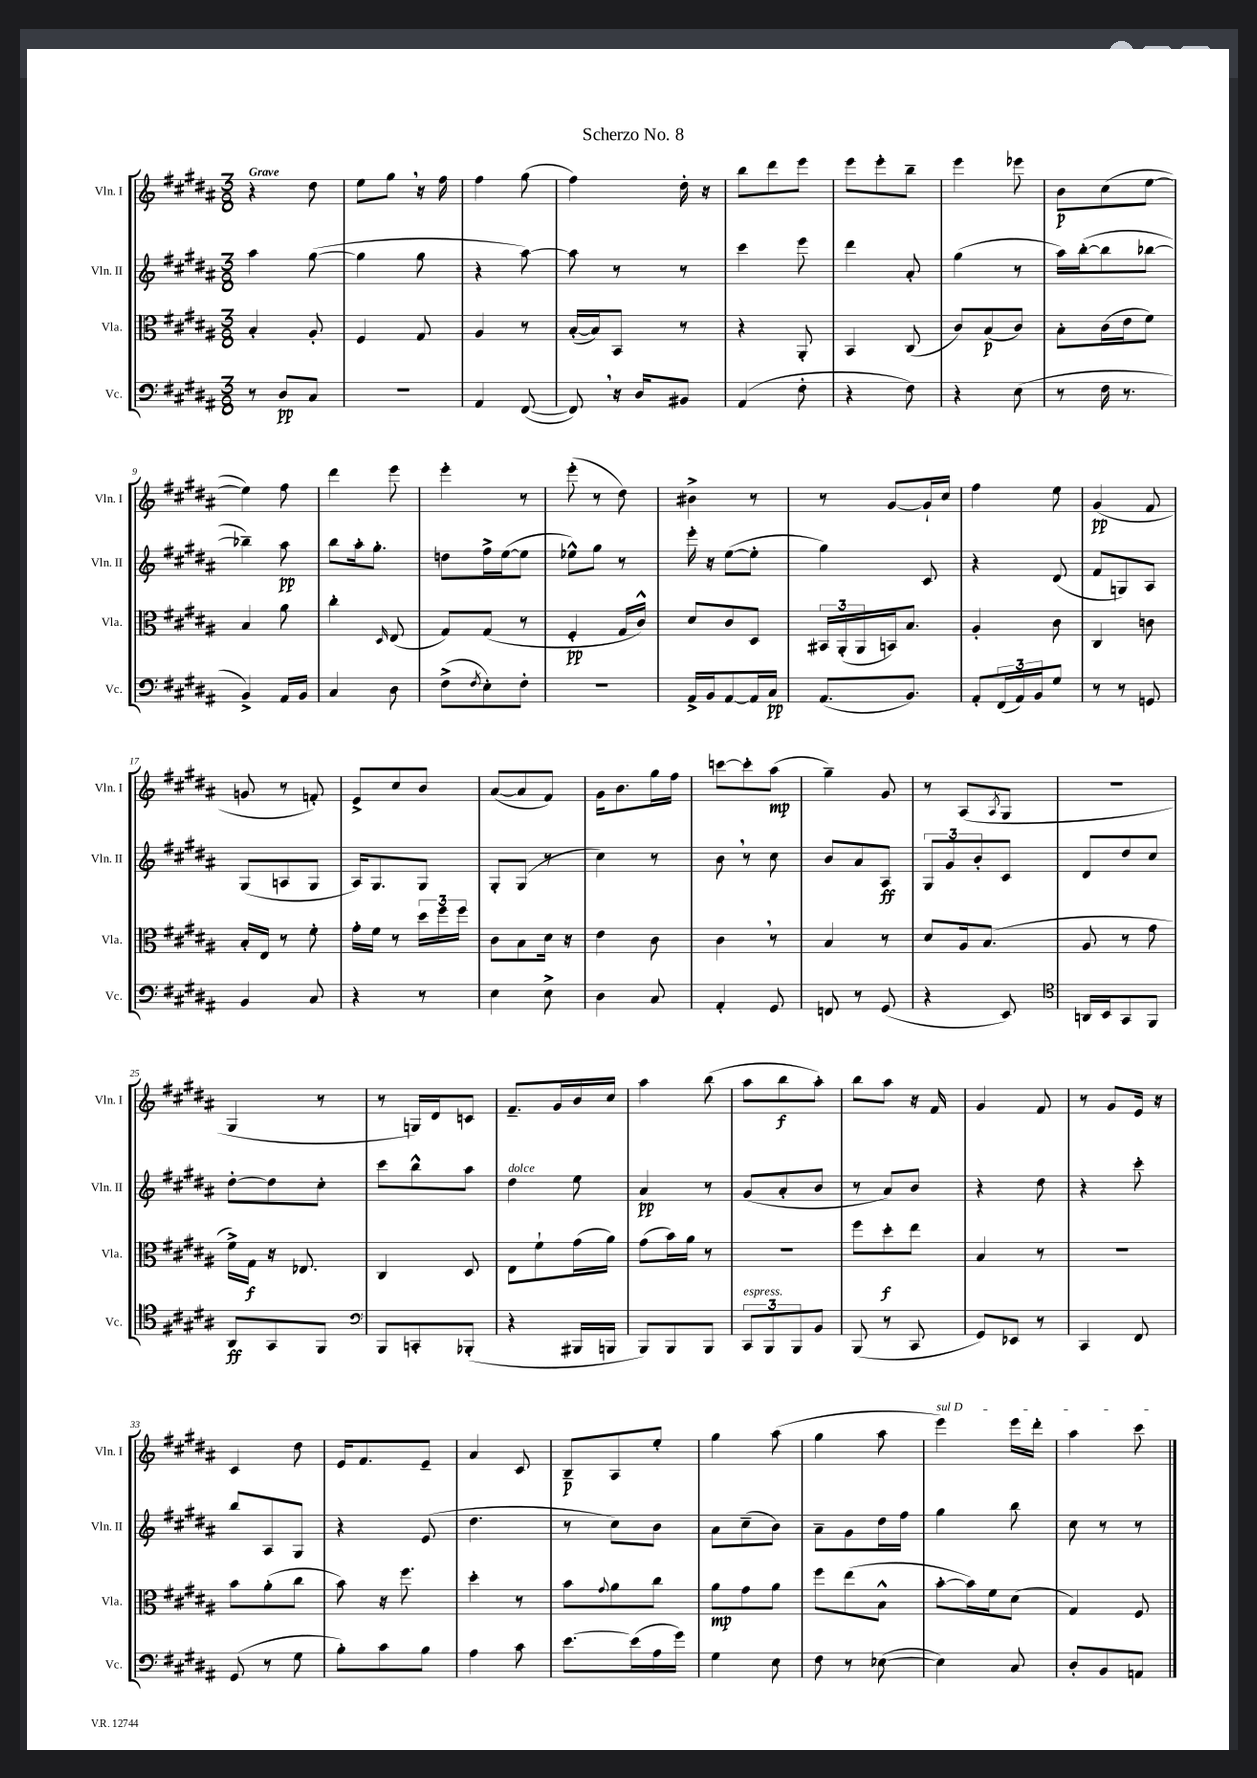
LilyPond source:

\header { title = "Scherzo No. 8" }
<<
\new StaffGroup <<
\new Staff = "s0" \with { instrumentName = "Vln. I" shortInstrumentName = "Vln. I" } {
    \clef treble \key b \major \numericTimeSignature \time 3/8 \tempo "Grave"
    r4 dis''8 |
    e''8 gis''8 \breathe r16 fis''16 |
    fis''4 gis''8( |
    fis''4) dis''16-. r16 |
    b''8 dis'''8 e'''8 |
    e'''8 e'''8-. b''8-- |
    e'''4 ees'''8 |
    b'8\p cis''8( e''8~ |
    e''4) fis''8 |
    dis'''4 e'''8 |
    e'''4-. r8 |
    e'''8-.( r8 dis''8) |
    bis'4-> r8 |
    r8 gis'8~ gis'16-! cis''16 |
    fis''4 e''8 |
    gis'4\pp( fis'8 |
    g'8 r8 f'8-.) |
    e'8-> cis''8 b'8 |
    ais'8~( ais'8 fis'8) |
    gis'16 b'8. gis''16 fis''16 |
    c'''8~ c'''8-. ais''8\mp( |
    gis''4--) gis'8 |
    r8 ais8( \acciaccatura { ais8 } gis8 |
    R4. |
    gis4 r8 |
    r8 g16) dis'16 c'8 |
    fis'8.-- gis'16 b'16 cis''16 |
    ais''4 b''8( |
    ais''8 b''8\f ais''8-.) |
    b''8 ais''8 r16 fis'16 |
    gis'4 fis'8 |
    r8 gis'8 e'16 r16 |
    cis'4 dis''8 |
    e'16 fis'8. e'8-- |
    ais'4 cis'8 |
    b8--\p ais8 e''8-. |
    gis''4 ais''8( |
    gis''4 ais''8 |
    \once \override TextSpanner.bound-details.left.text = \markup { \italic "sul D" } e'''4\startTextSpan) e'''16 dis'''16-. |
    ais''4 cis'''8\stopTextSpan \bar "|." |
}
\new Staff = "s1" \with { instrumentName = "Vln. II" shortInstrumentName = "Vln. II" } {
    \clef treble \key b \major \numericTimeSignature \time 3/8
    ais''4 gis''8~( |
    gis''4 gis''8 |
    r4 ais''8~) |
    ais''8 r8 r8 |
    cis'''4 e'''8 |
    dis'''4 ais'8-. |
    gis''4( r8 |
    ais''16) b''16~-.( b''8 bes''8~ |
    bes''4--) ais''8\pp |
    b''8 ais''16-. gis''8.-. |
    d''8 fis''16-> e''16~( e''8 |
    ees''8-^) gis''8 r8 |
    e'''16-. r16 e''8~( e''8-. |
    gis''4) cis'8 |
    r4 dis'8( |
    fis'8 g8) ais8 |
    gis8( a8 gis8 |
    ais16) gis8. gis8 |
    gis8-. gis8( r8 |
    cis''4) r8 |
    b'8 \breathe r8 cis''8 |
    b'8 ais'8 ais8\ff |
    \tuplet 3/2 { gis8 gis'8 b'8-. } cis'8 |
    dis'8 dis''8 cis''8 |
    dis''8~-. dis''8 cis''8-. |
    cis'''8 b''8-^ ais''8 |
    dis''4^\markup { \italic "dolce" } e''8 |
    ais'4\pp r8 |
    gis'8( ais'8-. b'8 |
    r8 ais'8) b'8 |
    r4 dis''8 |
    r4 cis'''8-. |
    b''8 ais8 gis8 |
    r4 e'8( |
    dis''4. |
    r8 cis''8) b'8 |
    ais'8 cis''8--( b'8) |
    ais'8-- gis'8 dis''16 fis''16 |
    gis''4 b''8 |
    cis''8 r8 r8 \bar "|." |
}
\new Staff = "s2" \with { instrumentName = "Vla." shortInstrumentName = "Vla." } {
    \clef alto \key b \major \numericTimeSignature \time 3/8
    b4-. ais8-. |
    fis4 gis8 |
    ais4 r8 |
    b16~-.( b16) b,8 r8 |
    r4 ais,8-. |
    b,4 cis8( |
    cis'8) b8\p( cis'8) |
    b8-. cis'16( e'16 fis'8) |
    b4 ais'8 |
    cis''4-. \grace { dis16 } e8( |
    gis8) gis8( r8 |
    fis4-.\pp gis16 cis'16-^) |
    dis'8 cis'8 dis8 |
    \tuplet 3/2 { bis,16 ais,16-.( ais,16 } b,16) b8. |
    ais4-. cis'8 |
    cis4 c'8 |
    b16-. e16 r8 fis'8-. |
    gis'16-. fis'16 r8 \tuplet 3/2 { dis''16 fis''16 fis''16 } |
    cis'8 b8 dis'16 r16 |
    e'4 cis'8 |
    cis'4 \breathe r8 |
    b4 r8 |
    dis'8 ais16 b8.( |
    ais8 r8 gis'8 |
    fis'16->) gis16\f r16 ees8. |
    cis4 dis8 |
    e8 fis'8-! gis'16( ais'16) |
    gis'8( b'16) ais'16 r8 |
    R4. |
    fis''8 dis''8-.\f e''8 |
    b4 r8 |
    R4. |
    b'8 ais'8-.( cis''8 |
    b'8) r16 fis''8. |
    dis''4-. r8 |
    b'8 \appoggiatura { gis'8 } ais'8 cis''8 |
    ais'8\mp gis'8 ais'8 |
    fis''8 e''8( b8-^ |
    b'8~-. b'16) fis'16 dis'8( |
    gis4) fis8 \bar "|." |
}
\new Staff = "s3" \with { instrumentName = "Vc." shortInstrumentName = "Vc." } {
    \clef bass \key b \major \numericTimeSignature \time 3/8
    r8 dis8\pp cis8 |
    R4. |
    ais,4 fis,8~( |
    fis,8) \breathe r16 dis16 bis,8 |
    ais,4( fis8-. |
    r4 fis8) |
    r4 e8( |
    r8 fis16 r8. |
    b,4->) ais,16 b,16 |
    cis4 dis8 |
    fis8->( \acciaccatura { fis8 } e8-.) fis8-. |
    R4. |
    ais,16-> b,16 ais,8~ ais,16 cis16\pp |
    ais,8.( b,8.) |
    ais,8-. \tuplet 3/2 { fis,16( ais,16) b,16 } gis8 |
    r8 r8 g,8 |
    b,4 cis8 |
    r4 r8 |
    e4 e8-> |
    dis4 cis8 |
    ais,4-. gis,8 |
    f,8 r8 gis,8( |
    r4 e,8) |
    \clef tenor a,16 b,16 gis,8 fis,8 |
    ais,8\ff gis,8 fis,8 |
    \clef bass b,,8 c,8-. bes,,8-.( |
    r4 bis,,16 b,,16 |
    b,,8) b,,8 b,,8 |
    \tuplet 3/2 { cis,8^\markup { \italic "espress." } b,,8 b,,8 } b,8 |
    b,,8( r8 cis,8 |
    gis,8) ees,8 r8 |
    cis,4 fis,8 |
    gis,8( r8 gis8 |
    b8-.) cis'8 b8 |
    ais4 cis'8 |
    e'8.~ e'16( ais16 gis'16) |
    gis4 e8 |
    fis8 r8 ees8~( |
    ees4) cis8 |
    dis8-. b,8 a,8 \bar "|." |
}
>>
>>
